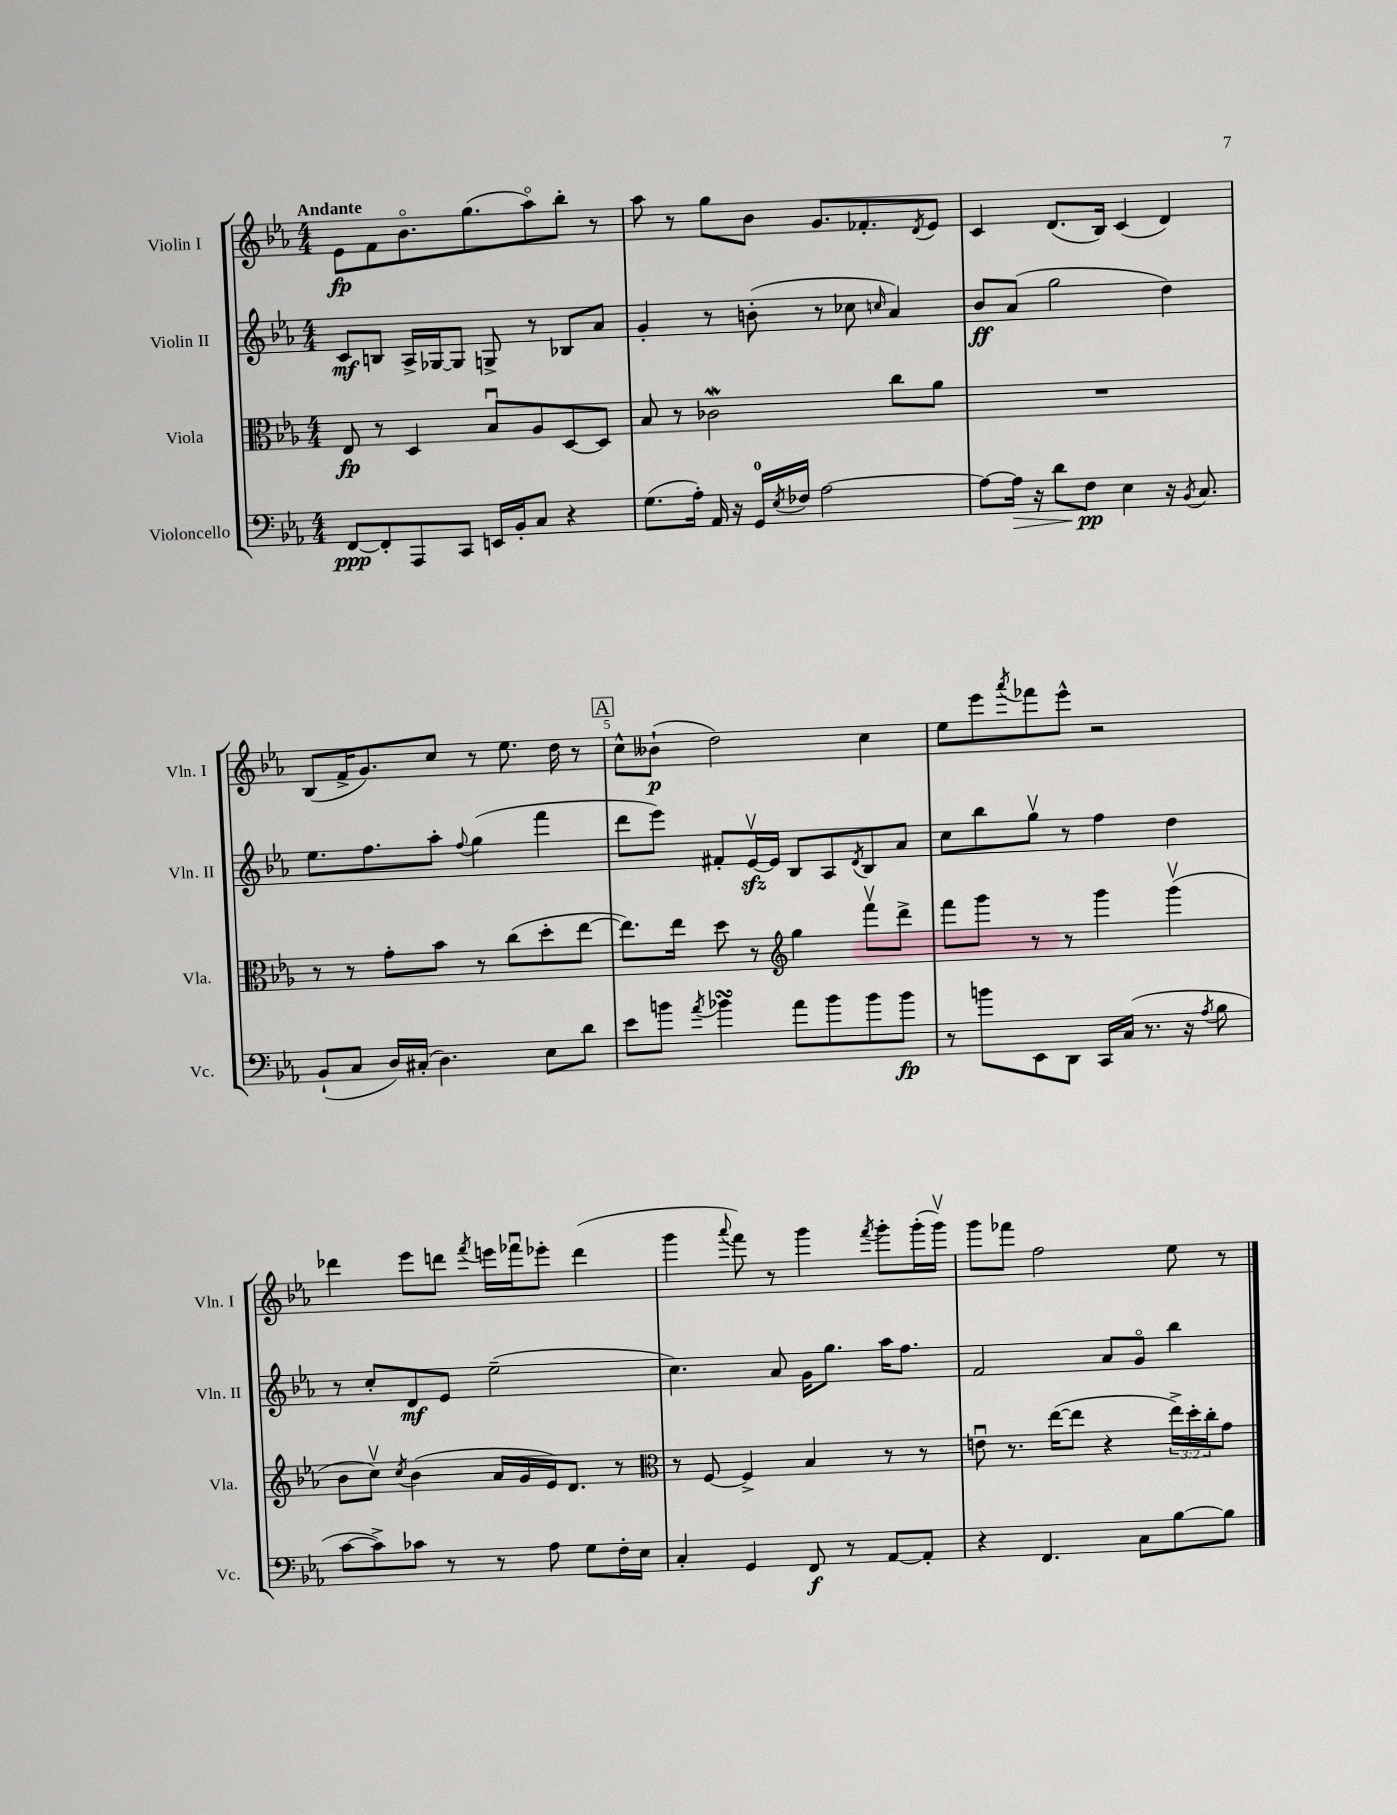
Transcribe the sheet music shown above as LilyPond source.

<<
\new StaffGroup <<
\new Staff = "s0" \with { instrumentName = "Violin I" shortInstrumentName = "Vln. I" } {
    \clef treble \key ees \major \numericTimeSignature \time 4/4 \tempo "Andante"
    ees'8\fp f'8 bes'8.\flageolet g''8.( aes''8\flageolet) bes''8-. r8 |
    aes''8 r8 g''8 bes'8 g'8. fes'8.-. \acciaccatura { d'8 } ees'8 |
    c'4 d'8.( bes16) c'4( d'4) |
    bes8( f'16-> g'8.) c''8 r8 ees''8. d''16 r8 |
    \mark \markup { \box "A" } c''8-^ beses'8-!\p( d''2) c''4 |
    ees''8 ees'''8 \acciaccatura { aes'''8 } fes'''8 ees'''8-^ r2 |
    des'''4 ees'''8 d'''8 \acciaccatura { f'''8 } e'''16 fes'''16\downbow ees'''8-. d'''4( |
    g'''4 \appoggiatura { aes'''8 } f'''8) r8 g'''4 \acciaccatura { f'''8 } g'''8-. g'''16-.( g'''16\upbow) |
    g'''8 fes'''8 f''2 ees''8 r8 \bar "|." |
}
\new Staff = "s1" \with { instrumentName = "Violin II" shortInstrumentName = "Vln. II" } {
    \clef treble \key ees \major \numericTimeSignature \time 4/4
    c'8\mf b8 aes16-> ges16~ ges8 g8-> r8 bes8 aes'8 |
    g'4-. r8 b'8-.( r8 ces''8 \grace { c''16 } aes'4) |
    bes'8\ff aes'8( g''2 d''4) |
    ees''8. f''8. aes''8-. \appoggiatura { f''8 } g''4( f'''4 |
    \mark \markup { \box "A" } d'''8 ees'''8) fis'8-. ees'16~\upbow\sfz ees'16 bes8 aes8 \acciaccatura { d'8 } bes8 aes'8 |
    c''8 bes''8 g''8\upbow r8 f''4 d''4 |
    r8 c''8-. d'8\mf ees'8 ees''2--( |
    c''4.) aes'8 g'16 g''8. aes''16 f''8. |
    f'2 aes'8 g'8\flageolet bes''4 \bar "|." |
}
\new Staff = "s2" \with { instrumentName = "Viola" shortInstrumentName = "Vla." } {
    \clef alto \key ees \major \numericTimeSignature \time 4/4 \override Staff.TupletNumber.text = #tuplet-number::calc-fraction-text
    ees8\fp r8 d4 bes8\downbow aes8 d8~ d8 |
    bes8 r8 ces'2\mordent c''8 aes'8 |
    R1 |
    r8 r8 g'8-. bes'8 r8 c''8( d''8-. ees''8~ |
    \mark \markup { \box "A" } ees''8.) ees''16 d''8 r8 \clef treble g''4 f'''8\upbow d'''8-> |
    f'''8 g'''8 r8 r8 g'''4 g'''4\upbow( |
    bes'8 c''8\upbow) \acciaccatura { c''8 } bes'4( aes'16 g'16 ees'16) d'8. r8 |
    \clef alto r8 f8~ f4-> bes4 r8 r8 |
    e'8\downbow r8. ees''16~( ees''8 r4 \tuplet 3/2 { ees''16->) d''16-. c''16-. } g'8 \bar "|." |
}
\new Staff = "s3" \with { instrumentName = "Violoncello" shortInstrumentName = "Vc." } {
    \clef bass \key ees \major \numericTimeSignature \time 4/4
    f,8~\ppp f,8-. aes,,8 c,8 e,16 bes,16-. c8 r4 |
    g8.( aes16-.) aes,16 r16 g,16-0 \acciaccatura { ees8 } fes16 aes2~ |
    aes8~ aes16\> r16 d'8 f8\pp\! ees4 r16 \acciaccatura { bes,8 } c8. |
    bes,8-!( c8 d16) cis16-.( d4.) ees8 d'8 |
    \mark \markup { \box "A" } ees'8 b'8 \acciaccatura { aes'8 } bes'4\turn aes'8 bes'8 bes'8 bes'8\fp |
    r8 b'8 ees,8 d,8 c,16 c16( r8. r16 \acciaccatura { aes8 } bes8 |
    c'8~ c'8->) ces'8 r8 r8 aes8 g8 f16-. ees16 |
    c4-. g,4 f,8\f r8 aes,8~ aes,8-. |
    r4 f,4. c8 bes8~ bes8 \bar "|." |
}
>>
>>
\layout { \context { \Score \override BarNumber.break-visibility = ##(#f #t #t) barNumberVisibility = #(every-nth-bar-number-visible 5) } }
